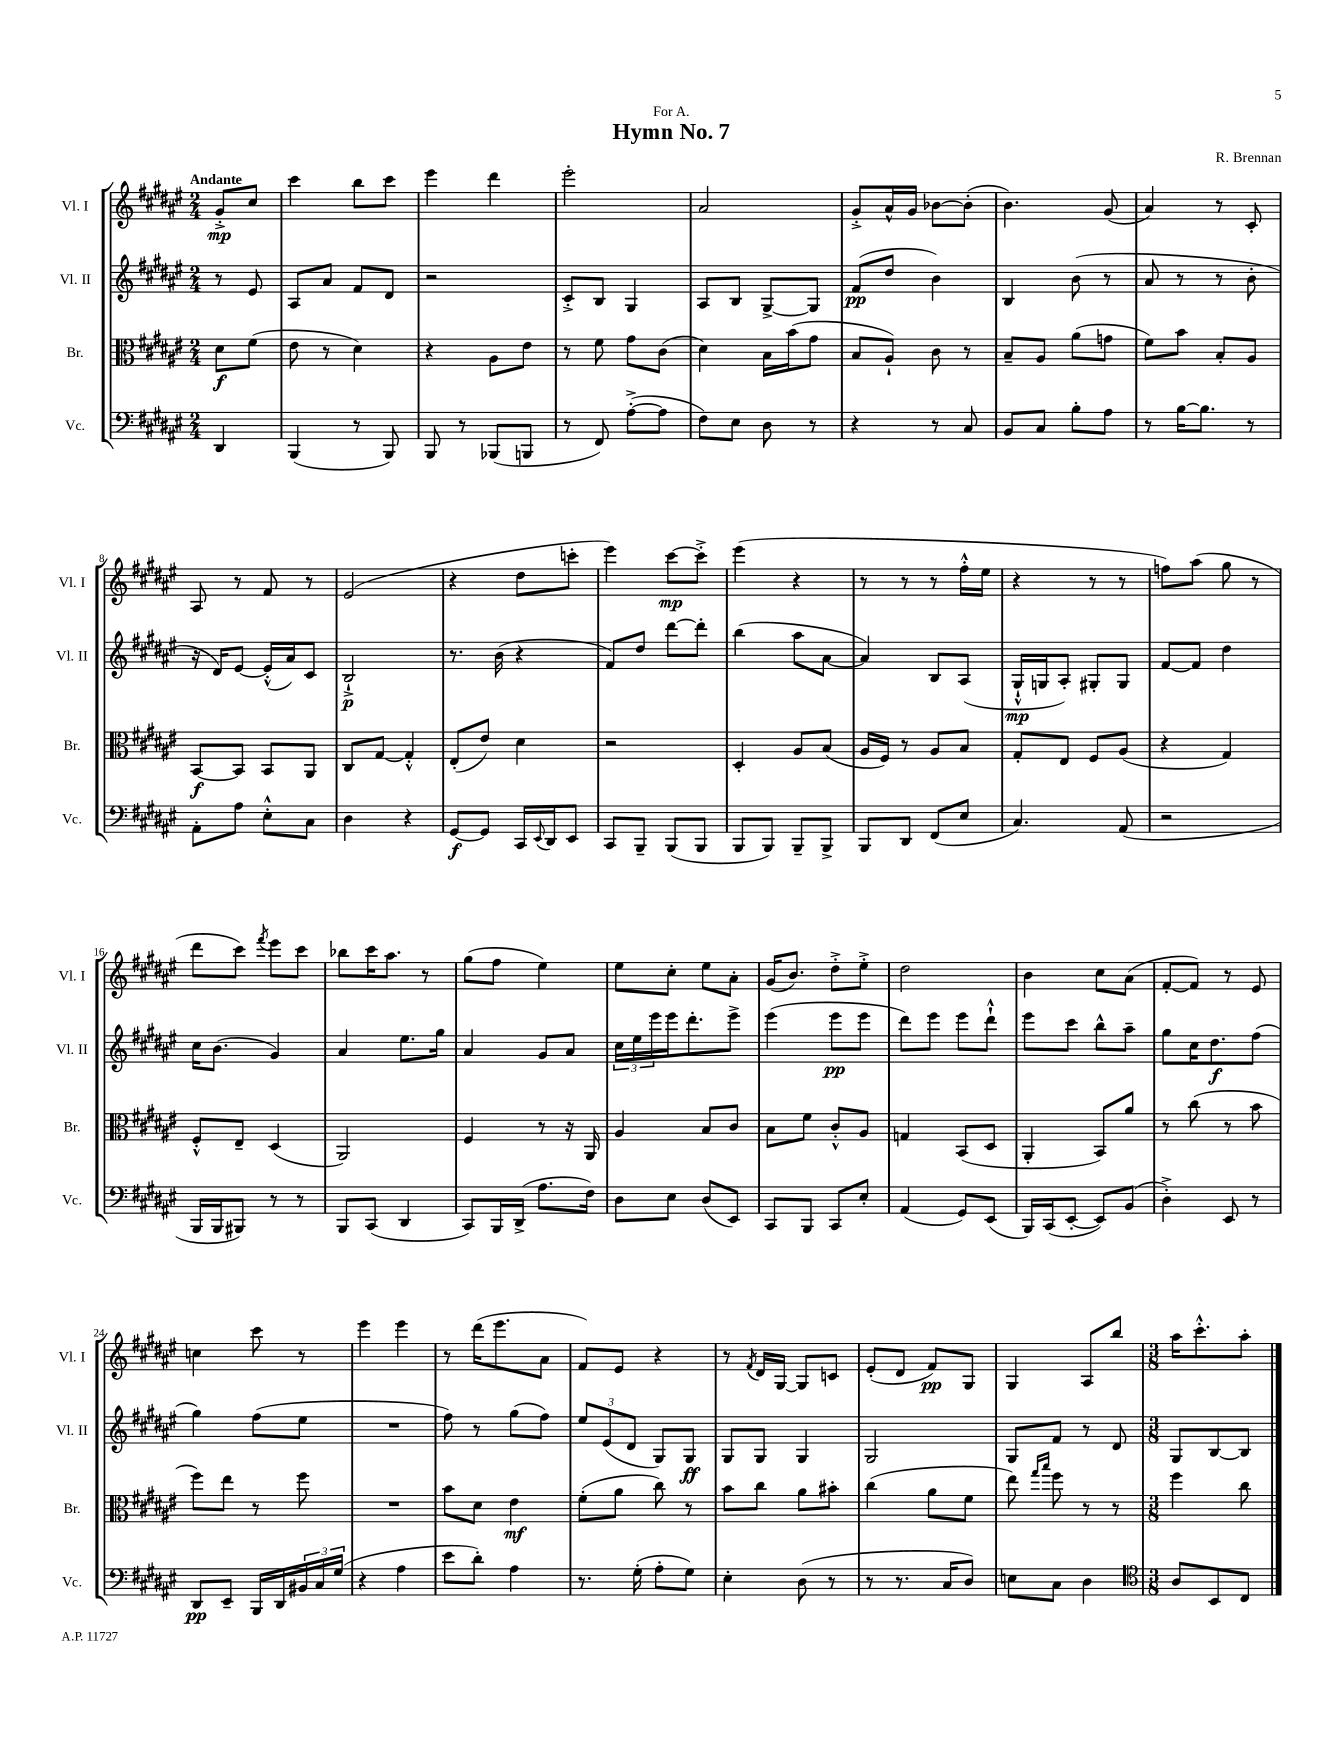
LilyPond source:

\header { title = "Hymn No. 7" composer = "R. Brennan" dedication = "For A." }
<<
\new StaffGroup <<
\new Staff = "s0" \with { instrumentName = "Vl. I" shortInstrumentName = "Vl. I" } {
    \clef treble \key fis \major \numericTimeSignature \time 2/4 \partial 4 \tempo "Andante"
    gis'8-.->\mp cis''8 |
    cis'''4 b''8 cis'''8 |
    eis'''4 dis'''4 |
    eis'''2-. |
    ais'2 |
    gis'8-.-> ais'16-^ gis'16 bes'8~ bes'8-.( |
    b'4.) gis'8( |
    ais'4) r8 cis'8-. |
    ais8 r8 fis'8 r8 |
    eis'2( |
    r4 dis''8 c'''8-. |
    eis'''4) cis'''8~\mp cis'''8-.-> |
    eis'''4( r4 |
    r8 r8 r8 fis''16-.-^ eis''16 |
    r4 r8 r8 |
    f''8) ais''8( gis''8 r8 |
    dis'''8 cis'''8) \acciaccatura { fis'''8 } eis'''8 cis'''8 |
    bes''8 cis'''16 ais''8. r8 |
    gis''8( fis''8 eis''4) |
    eis''8 cis''8-. eis''8 ais'8-. |
    gis'16( b'8.) dis''8-.-> eis''8-.-> |
    dis''2 |
    b'4 cis''8 ais'8( |
    fis'8~-. fis'8) r8 eis'8 |
    c''4 cis'''8 r8 |
    eis'''4 eis'''4 |
    r8 dis'''16( eis'''8. ais'8 |
    fis'8) eis'8 r4 |
    r8 \acciaccatura { fis'8 } dis'16 gis16~ gis8 c'8 |
    eis'8-.( dis'8 fis'8\pp) gis8 |
    gis4 ais8 b''8 |
    \numericTimeSignature \time 3/8 ais''16 cis'''8.-.-^ ais''8-. \bar "|." |
}
\new Staff = "s1" \with { instrumentName = "Vl. II" shortInstrumentName = "Vl. II" } {
    \clef treble \key fis \major \numericTimeSignature \time 2/4 \partial 4
    r8 eis'8 |
    ais8 ais'8 fis'8 dis'8 |
    r2 |
    cis'8-.-> b8 gis4 |
    ais8 b8 gis8~-> gis8 |
    fis'8\pp( dis''8 b'4) |
    b4 b'8( r8 |
    ais'8 r8 r8 b'8-. |
    r16 dis'16) eis'8~ eis'16-.-^( ais'16) cis'8 |
    b2-!->\p |
    r8. b'16( r4 |
    fis'8) dis''8 dis'''8~ dis'''8-. |
    b''4( ais''8 ais'8~ |
    ais'4) b8 ais8( |
    gis16-!-^\mp g16 ais8-.) gis8-. gis8 |
    fis'8~ fis'8 dis''4 |
    cis''16 b'8.( gis'4) |
    ais'4 eis''8. gis''16 |
    ais'4 gis'8 ais'8 |
    \tuplet 3/2 { cis''16 eis''16 eis'''16 } eis'''16 dis'''8.-. eis'''8-> |
    eis'''4( eis'''8\pp eis'''8 |
    dis'''8) eis'''8 eis'''8 dis'''8-!-^ |
    eis'''8 cis'''8 b''8-^ ais''8-- |
    gis''8 cis''16 dis''8.\f fis''8( |
    gis''4) fis''8( eis''8 |
    R2 |
    fis''8) r8 gis''8( fis''8) |
    \tuplet 3/2 { eis''8 eis'8( dis'8 } gis8) gis8\ff |
    gis8 gis8 gis4 |
    gis2 |
    gis8 fis'8 r8 dis'8 |
    \numericTimeSignature \time 3/8 gis8 b8~ b8 \bar "|." |
}
\new Staff = "s2" \with { instrumentName = "Br." shortInstrumentName = "Br." } {
    \clef alto \key fis \major \numericTimeSignature \time 2/4 \partial 4
    dis'8\f fis'8( |
    eis'8 r8 dis'4) |
    r4 ais8 eis'8 |
    r8 fis'8 gis'8 cis'8( |
    dis'4) b16 b'16( gis'8 |
    b8 ais8-!) cis'8 r8 |
    b8-- ais8 ais'8( g'8 |
    fis'8) b'8 b8-. ais8 |
    b,8~\f b,8 b,8 ais,8 |
    cis8 gis8~ gis4-.-^ |
    eis8-.( eis'8) dis'4 |
    r2 |
    dis4-. ais8 b8( |
    ais16 fis16) r8 ais8 b8 |
    gis8-. eis8 fis8 ais8( |
    r4 gis4) |
    fis8-.-^ eis8-- dis4( |
    ais,2) |
    fis4 r8 r16 ais,16 |
    ais4 b8 cis'8 |
    b8 fis'8 cis'8-.-^ ais8 |
    g4 b,8( dis8 |
    ais,4-. b,8) ais'8 |
    r8 cis''8( r8 b'8 |
    fis''8) eis''8 r8 fis''8 |
    R2 |
    b'8 dis'8 eis'4\mf |
    fis'8-.( ais'8 cis''8) r8 |
    b'8 cis''8 ais'8 bis'8-. |
    cis''4( ais'8 fis'8 |
    eis''8) \grace { gis''16 b''16 } fis''8 r8 r8 |
    \numericTimeSignature \time 3/8 fis''4 cis''8 \bar "|." |
}
\new Staff = "s3" \with { instrumentName = "Vc." shortInstrumentName = "Vc." } {
    \clef bass \key fis \major \numericTimeSignature \time 2/4 \partial 4
    dis,4 |
    b,,4( r8 b,,8) |
    b,,8 r8 bes,,8( b,,8 |
    r8 fis,8) ais8~-.->( ais8 |
    fis8) eis8 dis8 r8 |
    r4 r8 cis8 |
    b,8 cis8 b8-. ais8 |
    r8 b16~ b8. r8 |
    ais,8-. ais8 eis8-.-^ cis8 |
    dis4 r4 |
    gis,8~\f gis,8 cis,16 \appoggiatura { eis,8 } dis,16 eis,8 |
    cis,8 b,,8-- b,,8( b,,8 |
    b,,8 b,,8) b,,8-- b,,8-> |
    b,,8 dis,8 fis,8( eis8 |
    cis4.) ais,8( |
    r2 |
    b,,16 b,,16 bis,,8) r8 r8 |
    b,,8 cis,8( dis,4 |
    cis,8) b,,16 dis,16->( ais8. fis16) |
    dis8 eis8 dis8( eis,8) |
    cis,8 b,,8 cis,8 eis8-. |
    ais,4( gis,8) eis,8( |
    b,,16) cis,16( eis,8~-. eis,8) b,8( |
    dis4-.->) eis,8 r8 |
    dis,8\pp eis,8-- b,,16 dis,16 \tuplet 3/2 { bis,16 cis16 gis16( } |
    r4 ais4 |
    eis'8 dis'8-.) ais4 |
    r8. gis16-.( ais8-. gis8) |
    eis4-. dis8( r8 |
    r8 r8. cis16 dis8) |
    e8 cis8 dis4 |
    \numericTimeSignature \time 3/8 \clef tenor ais8 b,8 cis8 \bar "|." |
}
>>
>>
